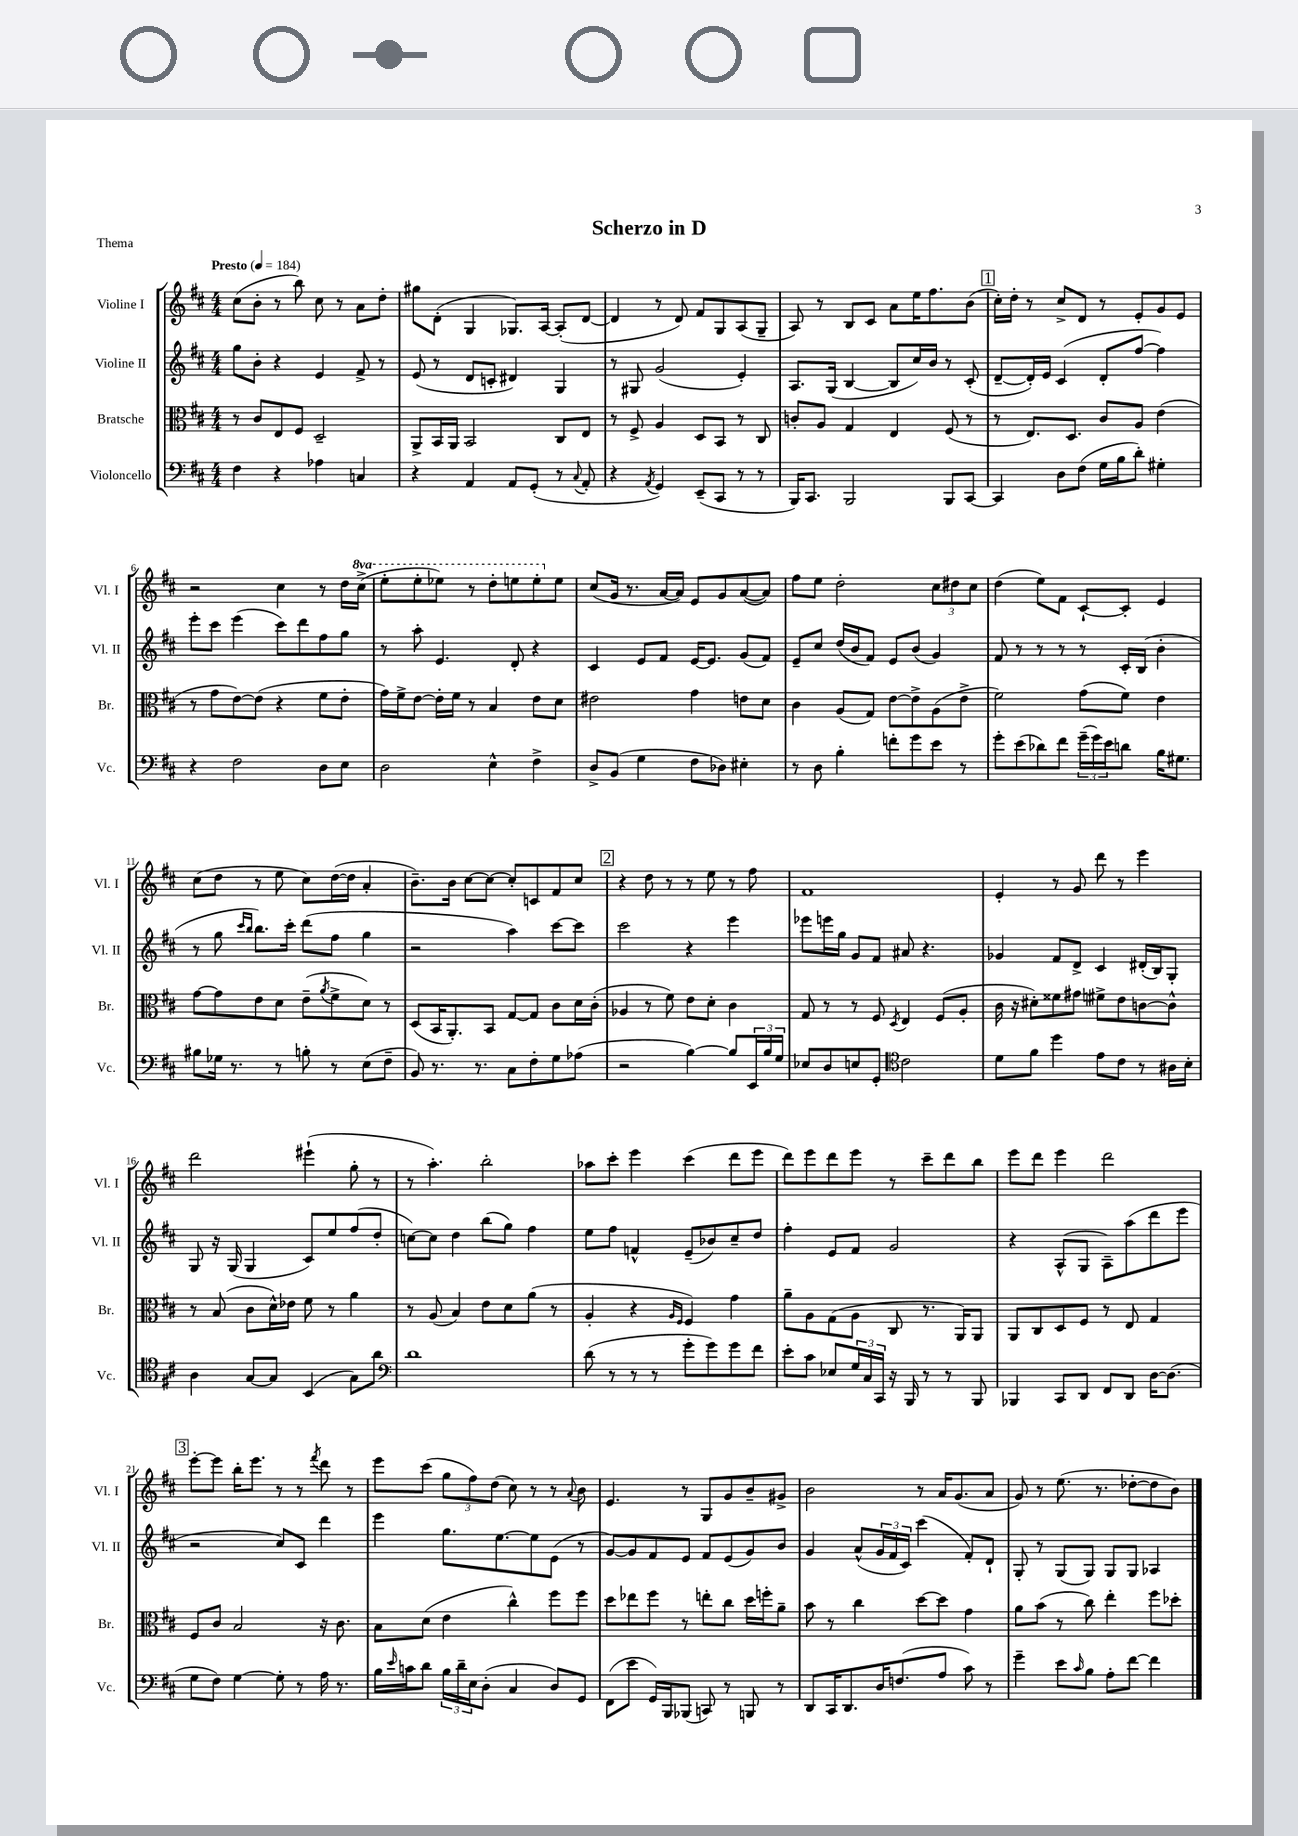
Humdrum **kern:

**kern	**kern	**kern	**kern
*part4	*part3	*part2	*part1
*staff4	*staff3	*staff2	*staff1
*I"Violoncello	*I"Bratsche	*I"Violine II	*I"Violine I
*I'Vc.	*I'Br.	*I'Vl. II	*I'Vl. I
*clefF4	*clefC3	*clefG2	*clefG2
*k[f#c#]	*k[f#c#]	*k[f#c#]	*k[f#c#]
*M4/4	*M4/4	*M4/4	*M4/4
*MM184	*MM184	*MM184	*MM184
=1	=1	=1	=1
!	!	!	!LO:TX:a:B:t=Presto
4F#\	8r	8gg\L	(8cc#\L
.	8c#/L	8b'\J	8b'\J
4r	8E/	4r	8r
.	8F#/J	.	8bb\)
4A-X\	2D~/	4e/	8cc#\
.	.	.	8r
4Cn/	.	8f#^/	8a\L
.	.	8r	8dd'\J
=2	=2	=2	=2
4r	8AA^/L	(8e/	8gg#X\L
.	16BB/L	8r	(8d'\J
.	16AA/JJ	.	.
4AA/	2BB/	8d/L	4G/
.	.	8cn'/J	.
8AA/L	.	4d#X/)	8.G-X/L)
(8GG'/J	.	.	.
.	.	.	[16A/Jk
8r	8C#/L	4G/	(8A'/L]
8qqC#/	.	.	.
8AA'/	8E/J	.	[8d/J
=3	=3	=3	=3
4r	8r	8r	4d/]
.	8F#^/	8G#X/	.
8qAA/	.	.	.
4GG/)	4A/	(2g/	8r
.	.	.	8d/)
(8EE~/L	8D/L	.	8f#/L
8CC#/J	8BB/J	.	8G/
8r	8r	4e'/)	(8A/
8r	8C#/	.	8G~/J
=4	=4	=4	=4
16BBB/KL)	8cn'/L	8.A/L	8A/)
8.CC#/J	.	.	.
.	8A/J	.	8r
.	.	(16G/Jk	.
2BBB/	4G/	[4B/	8B/L
.	.	.	8c#/J
.	4E/	8B/L]	8a\L
.	.	16cc#/L)	16ee\K
.	.	16b/JJ	8.ff#\
8BBB/L	(8F#/	8r	.
[8CC#/J	8r	(8c#'/	(8b\J
!!LO:REH:place=s1:t=1
=5	=5	=5	=5
4CC#/]	8r	[8d~/L	16cc#'\LL)
.	.	.	16dd'\JJ
.	8.E/L)	16d'/L])	8r
.	.	16e/JJ	.
8D\L	.	(4c#/	8cc#^/L
.	8.D/J	.	.
(8F#\J	.	.	8d/J
16G\LL	8c#/L	8d'/L	8r
16B\J	.	.	.
8d'\J)	8A/J	[8ff#/J	8e'/L
4G#X'\	(4e\	4ff#\])	8g/
.	.	.	8e/J
!!LO:LB:g=z
=6	=6	=6	=6
4r	8r	8eee'\L	2r
.	8g\L	8ccc#\J	.
2F#\	[8e\)	(4eee\	.
.	(8e\J]	.	.
.	4r	8ccc#\L)	4cc#\
.	.	8ddd\	.
8D\L	8f#\L	8ff#\	8r
8E\J	8e'\J	8gg\J	16dd\LL
*	*	*	*8va
.	.	.	(16ccc#^\JJ
=7	=7	=7	=7
2D\	16g\LL)	8r	8eee'\L
.	16f#^\J	.	.
.	[8e\J	8aa'\	8eee'\
.	16e'\LL]	4.e/	8eee-X\J)
.	16f#\JJ	.	.
.	8r	.	8r
4E^^\	4B/	.	8ddd'\L
.	.	8d'/	8eeen\
4F#^\	8e\L	4r	8eee'\
*	*	*	*X8va
.	8d\J	.	8ee\J
=8	=8	=8	=8
8D^/L	2e#X\	4c#/	(8cc#/L
(8BB/J	.	.	16g/Jk
.	.	.	8.r
4G\	.	8e/L	.
.	.	8f#/J	[16a/LL
.	.	.	16a/JJ])
8F#\L	4g\	[16e/KL	8e/L
.	.	8.e/J]	.
8D-X\J)	.	.	8g/
4E#X'\	8en\L	(8g/L	([8a/
.	8d\J	8f#/J)	8a/J])
=9	=9	=9	=9
8r	4c#\	8e~/L	8ff#\L
8D\	.	8cc#/J	8ee\J
4B'\	(8A/L	(16dd/LL	2dd'\
.	.	16b/J	.
.	8G/J)	8f#/J)	.
8fn'\L	[8e\L	8e/L	.
8g\	8e^\]	(8b/J	.
8e\J	(8A\	4g/)	12cc#\L
.	.	.	12dd#X\
8r	8e^\J	.	.
.	.	.	12cc#\J
=10	=10	=10	=10
8g'\L	2f#\)	8f#/	(4dd\
(8e\	.	8r	.
8d-X\)	.	8r	8ee\L)
8f#\J	.	8r	8f#\J
(24g~\LL	(8g\L	8r	[8c#`/L
24g\)	.	.	.
24e\J	.	.	.
8dn\J	8f#\J)	16c#'/LL	8c#'/J]
.	.	(16B/JJ	.
16B\KL	4e\	4b'\	4e/
8.G#X\J	.	.	.
!!LO:LB:g=z
=11	=11	=11	=11
8B#X\L	[8g\L	8r	(8cc#\L
16G-X\Jk	8g\]	8gg\	8dd\J
8.r	.	.	.
.	.	16qqccc#/LL	.
.	.	16qqbb/JJ	.
.	8e\	8.bb\L)	8r
8r	8d\J	.	8ee\
.	.	16ccc#'\Jk	.
8Bn'\	(8e~\L	(8ddd\L	8cc#\L)
.	8qa/	.	.
8r	8f#^\	8ff#\J	([16dd\L
.	.	.	16dd\JJ]
(8E\L	8d\J)	4gg\	4a'/
8F#~\J	8r	.	.
=12	=12	=12	=12
8BB/)	(8D/L	2r	8.b~\L)
8.r	16BB/K	.	.
.	8.AA'/)	.	16b\Jk
.	.	.	[8cc#\L
8.r	.	.	.
.	8BB/J	.	8cc#\J_
8C#\L	[8G/L	4aa\)	8cc#'/L]
8F#'\	8G/J]	.	8cn/
8G\	8c#\L	[8ccc#\L	8f#/
(8A-X\J	16d\L	8ccc#\J]	8cc#/J
.	(16c#'\JJ	.	.
!!LO:REH:place=s1:t=2
=13	=13	=13	=13
2r	4A-X/	2ccc#\	4r
.	8r	.	8dd\
.	8f#\)	.	8r
[4B\)	8e\L	4r	8r
.	8d'\J	.	8ee\
8B/L]	4c#\	4eee\	8r
24EE/L	.	.	8ff#\
24B/	.	.	.
24G/JJ	.	.	.
=14	=14	=14	=14
8E-X/L	8G/	8eee-X\L	1f#
8D/	8r	16eeen\L	.
.	.	16gg\JJ	.
8En/	8r	8g/L	.
8GG'/J	8F#/	8f#/J	.
*clefC4	*	*	*
.	8qD/	.	.
2c#\	4E/	8a#X/	.
.	.	4.r	.
.	(8F#/L	.	.
.	8A'/J	.	.
=15	=15	=15	=15
8d\L	16c#\	4g-X/	4e'/
.	16r	.	.
8f#\J	8d#X'\L)	.	.
4dd\	8f##X\	8f#/L	8r
.	8g#X\J	8d^/J	8g/
8e\L	8f#X^\L	4c#/	8ddd\
8c#\J	8e\	.	8r
8r	[8cn\	(16d#X'/LL	4eee\
.	.	16B/J)	.
16A#X\LL	8c^^\J]	8G'/J	.
16B'\JJ	.	.	.
!!LO:LB:g=z
=16	=16	=16	=16
4A\	8r	8G/	2ddd\
.	(8B/	16r	.
.	.	(16G/	.
[8G/L	8c#\L	4G/	.
8G/J]	16d^^\L)	.	.
.	16e-X\JJ	.	.
(4BB/	8f#\	8c#/L)	(4eee#X`\
.	8r	8ee/	.
8G\L)	4a\	(8ff#/	8gg'\
8a\J	.	8dd'/J	8r
=17	=17	=17	=17
*clefF4	*	*	*
1d	8r	[8ccn\L)	8r
.	(8A/	8cc\J]	4.aa'\)
.	4B/)	4dd\	.
.	8e\L	(8bb\L	2bb'\
.	8d\	8gg\J)	.
.	(8a\J	4ff#\	.
.	8r	.	.
=18	=18	=18	=18
(8d\	4A'/	8ee\L	8aa-X\L
8r	.	8ff#\J	8ccc#'\J
8r	4r	4fn^^/	4eee\
8r	.	.	.
.	16qqA/LL	.	.
.	16qqF#/JJ	.	.
8g'\L	4F#/)	(8e~/L	(4ccc#\
8g\)	.	8b-X/)	.
8g\	4g\	8cc#~/	8ddd\L
8f#\J	.	8dd/J	8eee\J
=19	=19	=19	=19
8e'\L	8a~\L	4ff#'\	8ddd\L)
8c#\J	8A\	.	8eee\
8E-X/L	(8G\	8e/L	8ddd\
24G/L	8A\J	8f#/J	8eee\J
24C#/	.	.	.
24CC#/JJ	.	.	.
16r	8C#/	2g/	8r
16BBB/	.	.	.
8r	8.r	.	8ccc#~\L
8r	.	.	8ddd\
.	16AA/KL)	.	.
8BBB/	8AA/J	.	8bb\J
=20	=20	=20	=20
4BBB-X/	8AA/L	4r	8eee\L
.	8C#/	.	8ddd\J
8CC#/L	8D/	(8A^^/L	4eee\
8DD/J	8F#/J	8G/J	.
8FF#/L	8r	8A~\L)	2ddd\
8DD/J	8E/	(8aa\	.
[16D\KL	4G/	8ddd\	.
(8.D\J]	.	.	.
.	.	8eee\J	.
!!LO:LB:g=z
!!LO:REH:place=s1:t=3
=21	=21	=21	=21
8G\L	8F#/L	2r	[8eee'\L
8F#\J)	8c#/J	.	8eee\J]
[4G\	2B/	.	16bb'\KL
.	.	.	8.eee\J
8G'\]	.	8cc#/L)	8r
8r	.	8c#/J	8r
.	.	.	8qfff#/
16A\	16r	4ddd\	8ddd\
8.r	8.c#\	.	.
.	.	.	8r
=22	=22	=22	=22
16B\LL	8B\L	4eee\	8eee\L
16qqe/	.	.	.
16cn\J	.	.	.
8d\J	(8d\J	.	(8ccc#\J
24B\LL	4e\	8.gg\L	12gg\L
24d~\	.	.	.
24E\J	.	.	12ff#\)
(8D'\J	.	.	.
.	.	.	(12dd\J
.	.	[8.ee\	.
4C#/	4cc#^^\)	.	8cc#\)
.	.	8ee\]	8r
8D/L)	8ff#\L	(8e\J	8r
.	.	.	8qqa/
8GG/J	8ff#\J	8r	8b\
=23	=23	=23	=23
(8FF#\L	8dd\L	[8g/L)	4.e/
8e\J	8ee-X\	8g/]	.
16GG/LL)	8ff#\J	8f#/	.
16BBB/J	.	.	.
(8BBB-X/J	8r	8e/J	8r
8CCn/)	8een'\L	8f#/L	8G/L
8r	8cc#\J	(8e/	8g/
8BBBn/	16dd\LL	8g/)	8b~/
.	16ffn'\J	.	.
8r	8a~\J	8b/J	8g#X^/J
=24	=24	=24	=24
8DD/L	8b\	4g/	2b\
16CC#/K	8r	.	.
8.DD/	.	.	.
.	4cc#\	(8a^^/L	.
16D/K	.	24g/L	.
.	.	24f#/	.
(8.Fn/	.	.	.
.	.	24c#/JJ)	.
.	[8dd\L	(4ccc#\	8r
8A/J	8dd\J]	.	16a/KL
.	.	.	(8.g/
8c#\)	4g\	8f#'/L)	.
8r	.	8d`/J	8a/J
=25	=25	=25	=25
4g~\	8a\L	8G'/	8g/)
.	(8b\J	8r	8r
8e\L	8r	(8G/L	(8.ee\
16qqc#/	.	.	.
8B\J	8cc#\)	8G/J)	.
.	.	.	8.r
8A'\L	4ee'\	8G/L	.
[8f#\J	.	8G/J	[8dd-X'\L
4f#\]	8ff#\L	4A-X/	8dd-\]
.	8dd-X'\J	.	8b\J)
==	==	==	==
*-	*-	*-	*-
